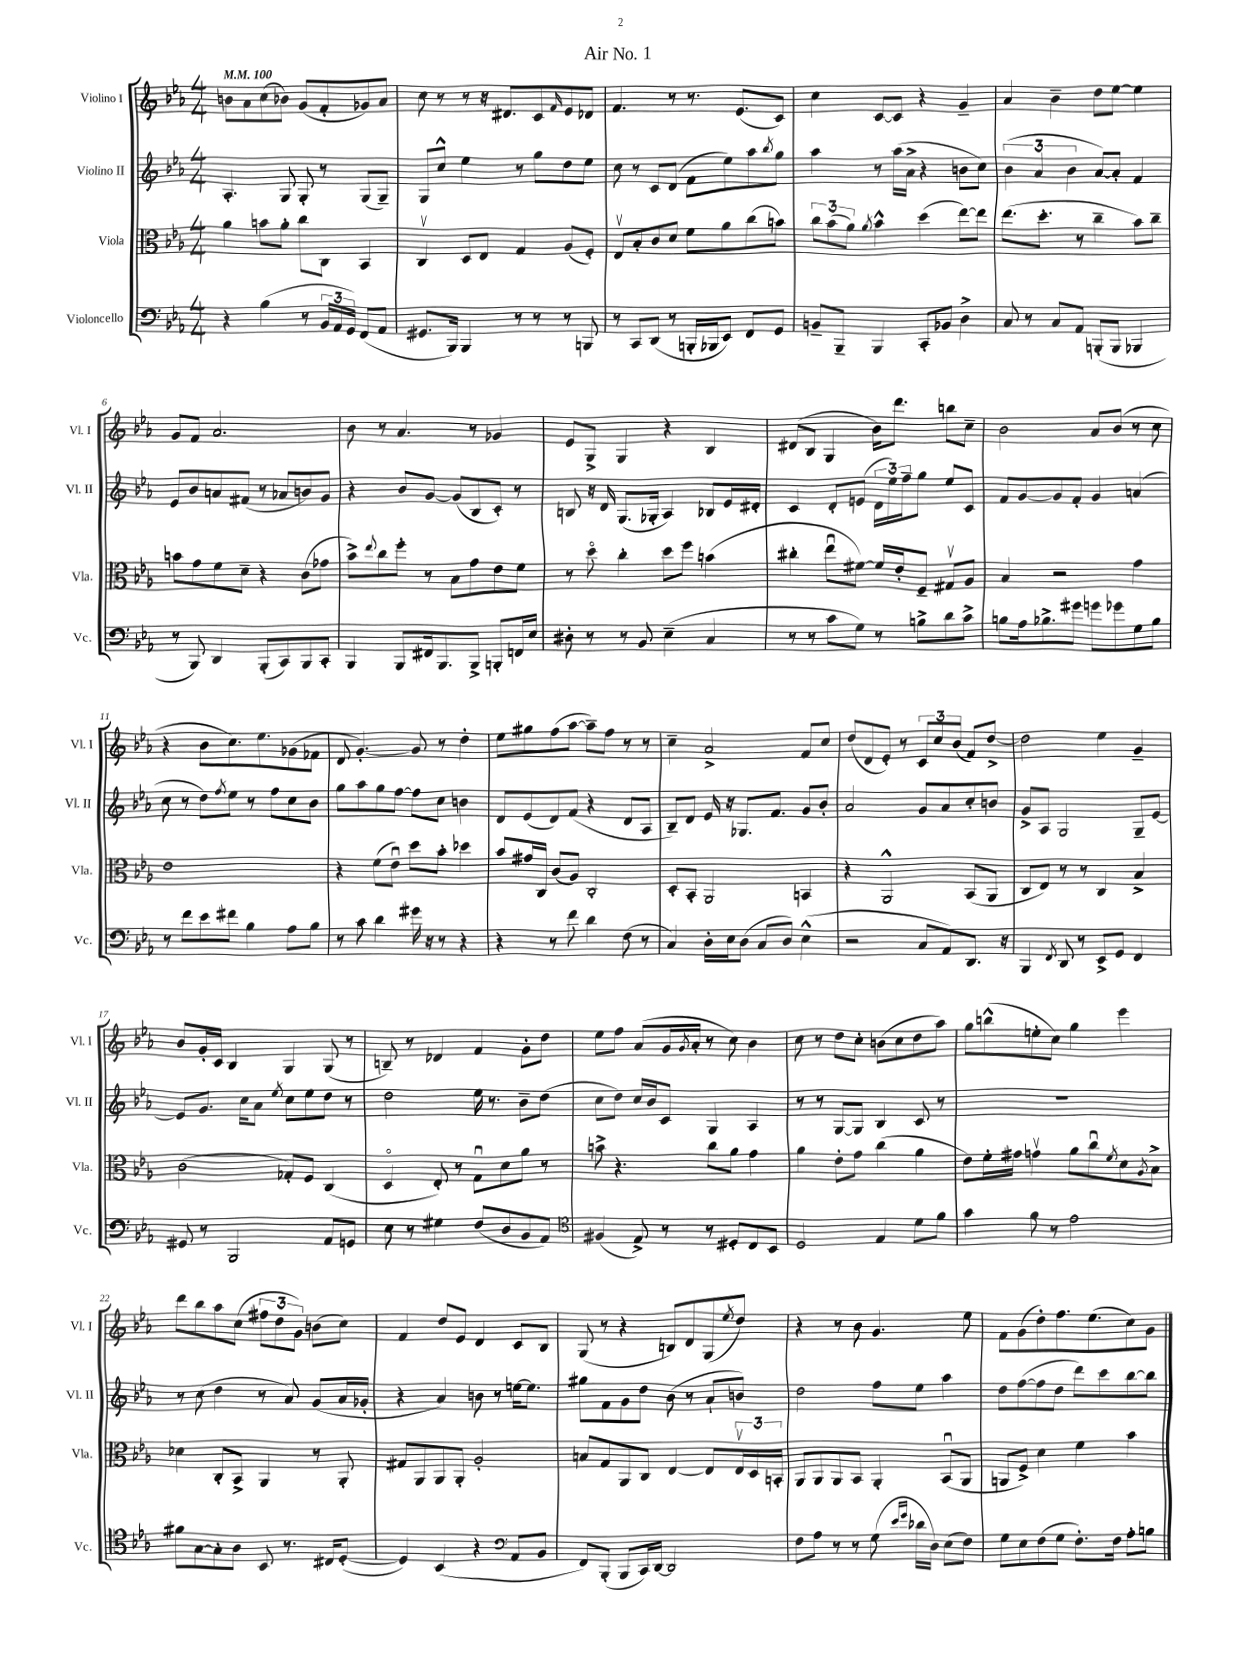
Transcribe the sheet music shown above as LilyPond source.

\header { title = "Air No. 1" }
<<
\new StaffGroup <<
\new Staff = "s0" \with { instrumentName = "Violino I" shortInstrumentName = "Vl. I" } {
    \clef treble \key ees \major \numericTimeSignature \time 4/4 \tempo 4 = 100
    b'8 aes'8 c''8( bes'8) g'8( f'8-. ges'8) aes'8 |
    c''8 r8 r8 r16 dis'8. c'8 \grace { f'16 } ees'8 des'8 |
    f'4. r8 r8. ees'8.( c'8) |
    c''4 c'8~ c'8 r4 g'4-- |
    aes'4 bes'4-- d''8 ees''8~ ees''4 |
    g'8 f'8 aes'2. |
    bes'8 r8 aes'4. r8 ges'4 |
    ees'8 g8-> g4 r4 bes4 |
    dis'8( bes8 g4 bes'16) d'''8. b''8 c''8-- |
    bes'2 aes'8 bes'8( r8 c''8 |
    r4 bes'8 c''8.) ees''8. ges'8( fes'8 |
    d'8 g'4.~-.) g'8 r8 d''4-. |
    ees''8 gis''8 f''8( aes''8~ aes''8--) f''8 r8 r8 |
    c''4-- aes'2-> f'8 c''8 |
    d''8( d'8 ees'8-.) r8 \tuplet 3/2 { c'8 c''8 bes'8( } f'8) d''8~-> |
    d''2 ees''4 g'4-- |
    bes'8 g'16-. c'16 bes4 g4 g8( r8 |
    b8--) r8 des'4 f'4 g'8-. d''8 |
    ees''8 f''8 aes'8( g'16 \acciaccatura { g'8 } aes'16-. r8 c''8) bes'4 |
    c''8 r8 d''8 c''8-. b'8( c''8 d''8 aes''8) |
    g''8 b''8-^( e''8-. c''8) g''4 ees'''4 |
    d'''8 bes''8 aes''8 c''8( \tuplet 3/2 { fis''8 d''8 g'8) } b'8( c''8) |
    f'4 d''8 ees'8 d'4 c'8 bes8 |
    g8( r8 r4 b8) d'8 g8( \acciaccatura { ees''8 } d''8) |
    r4 r8 bes'8 g'4. ees''8 |
    f'8 g'8( d''8-.) f''8. ees''8.( c''8) g'8 \bar "|." |
}
\new Staff = "s1" \with { instrumentName = "Violino II" shortInstrumentName = "Vl. II" } {
    \clef treble \key ees \major \numericTimeSignature \time 4/4
    aes4.-. g8 g8-. r8 g8( g8--) |
    g8 c''8-^ ees''4 r8 g''8 d''8 ees''8 |
    c''8 r8 c'8 d'8( f'8 ees''8) aes''8 \acciaccatura { bes''8 } g''8 |
    aes''4 r8 aes''16( aes'16-> r4 b'8 c''8) |
    \tuplet 3/2 { bes'4( aes'4 bes'4 } aes'8~) aes'8-. f'4 |
    ees'8 bes'8 a'8 fis'8( r8 aes'8 b'8) g'8 |
    r4 bes'8 g'8~ g'8( bes8 c'8-.) r8 |
    b8 r16 d'16 g8.( ges16-. aes4) bes8 ees'16 dis'16-. |
    c'4 d'8-. e'8( \tuplet 3/2 { d'16 ees''16) f''16-- } g''8 ees''8 c'8 |
    f'8 g'8~ g'8 f'8-. g'4 a'4( |
    c''8 r8 d''8) \acciaccatura { f''8 } ees''8 r8 f''8 c''8 bes'8 |
    g''8 aes''8 g''8 f''8~ f''8 c''8 b'4 |
    d'8 ees'8( d'8) f'8( r4 d'8 aes8 |
    bes8--) d'8 ees'16 r16 ges8. f'8. g'8 bes'8-. |
    aes'2 g'8 aes'8 c''8-. b'8 |
    g'8-> aes8 g2 g8-- ees'8~ |
    ees'8 g'8. c''16 aes'8 \acciaccatura { ees''8 } c''8 ees''8 d''8 r8 |
    d''2 ees''16 r8. bes'8-- d''8( |
    c''8 d''8) c''16 bes'16 c'8 g4 aes4 |
    r8 r8 g8~ g8 bes4 c'8 r8 |
    r1 |
    r8 c''8( d''4 r8 aes'8) g'8( aes'16 ges'16-. |
    r4 aes'4) b'8 r8 e''16~ e''8. |
    gis''8 f'8 g'8 d''8 bes'8( r8 aes'8-! b'8) |
    d''2 f''8 ees''8 aes''4 |
    d''8 f''8~( f''8 d''8 d'''8) c'''8 bes''8~ bes''8 \bar "|." |
}
\new Staff = "s2" \with { instrumentName = "Viola" shortInstrumentName = "Vla." } {
    \clef alto \key ees \major \numericTimeSignature \time 4/4
    aes'4 b'8 aes'8-. c''8 c8 bes,4 |
    c4\upbow d8 ees8 g4 aes8( f8-.) |
    ees8\upbow bes8-. c'8 d'8 f'8 aes'8 c''8( b'8) |
    \tuplet 3/2 { c''8 bes'8( aes'8) } \acciaccatura { aes'8 } bes'4-^ d''4( ees''8~) ees''8 |
    ees''8.( d''8.-. r8 c''4-- bes'8) c''8-- |
    b'8 g'8 f'8 d'8-- r4 c'8( ges'8 |
    bes'8->) \appoggiatura { ees''8 } c''8 f''8-. r8 bes8 g'8 ees'8 f'8 |
    r8 d''8\flageolet c''4-. d''8 f''8 b'4( |
    cis''4-. ees''8\downbow fis'8~) fis'16 ees'16-. f8-- gis8\upbow aes8 |
    bes4 r2 g'4 |
    ees'1 |
    r4 f'8( ees'8\downbow) d''8 bes'8-. des''4 |
    bes'8 gis'16 c16 c'8( aes8) c2-. |
    d8-. bes,8-. aes,2 b,4 |
    r4 aes,2-^ bes,8( aes,8 |
    c8 ees8) r8 r8 c4 bes4-> |
    c'2( ges8-.) f8 c4( |
    d4\flageolet ees8-.) r8 g8\downbow d'8 aes'8 r8 |
    b'8-> r4. c''8 aes'8 g'4 |
    aes'4 ees'8-. g'8 c''4( aes'4 |
    ees'8) f'16-. gis'16 g'4\upbow aes'8 c''8\downbow \acciaccatura { f'8 } d'8 \acciaccatura { aes8 } bes8-> |
    des'4 c8-. bes,8-> aes,4 r8 aes,8-. |
    gis8 aes,8 aes,8 aes,8-. aes2-. |
    b8 g8 aes,8 c8 ees4~ ees8 \tuplet 3/2 { ees16\upbow d16 b,16-. } |
    aes,8 aes,8 aes,8 bes,8 aes,4-. bes,8\downbow( aes,8 |
    a,8 f8->) d'4 f'4 bes'4 \bar "|." |
}
\new Staff = "s3" \with { instrumentName = "Violoncello" shortInstrumentName = "Vc." } {
    \clef bass \key ees \major \numericTimeSignature \time 4/4
    r4 bes4( r8 \tuplet 3/2 { bes,16 aes,16 g,16) } f,8( aes,8 |
    gis,8. bes,,16) bes,,4 r8 r8 r8 b,,8 |
    r8 c,8 d,8( r8 b,,16-. bes,,16 ees,8) f,8 g,8 |
    b,8-- bes,,8-- bes,,4 c,8-. bes,8 d4-> |
    c8 r8 c8 aes,8 b,,8-.( b,,8 bes,,4 |
    r8 bes,,8) d,4 bes,,8-.( c,8) bes,,8 c,8-. |
    bes,,4 bes,,8 fis,16 bes,,8. bes,,8-> b,,8-. f,16 ees16 |
    dis8-. r8 r8 bes,8 ees4--( c4 |
    r8 r8 c'8 g8) r8 b8-> d'8 c'8-> |
    b8 aes16 bes8.-> gis'8 g'8 ges'8 g8 bes8 |
    r8 f'8 ees'8 fis'8 bes4 aes8 bes8 |
    r8 c'8 d'4 gis'16 r16 r8 r4 |
    r4 r8 f'8 d'4 f8( r8 |
    c4) d16-. ees16 d8( c8 d8) ees4-^( |
    r2 c8 aes,8) d,8. r16 |
    bes,,4 \acciaccatura { f,8 } d,8 r8 ees,8-> g,8 f,4 |
    gis,8 r8 bes,,2 aes,8 g,8 |
    ees8 r8 gis4 f8( d8 bes,8 aes,8) |
    \clef tenor fis4( ees8->) r8 r8 dis8-. c8 bes,8 |
    d2 ees4 d'8 f'8 |
    g'4 f'8 r8 ees'2 |
    fis'8 g8~ g8-. aes8 bes,8 r8. cis16 d8~-.( |
    d4) bes,4( r4 \clef bass aes,8 bes,8 |
    f,8) bes,,8-.( bes,,8 c,16) d,16~ d,2 |
    f8 aes8 r8 r8 g8( \grace { ees'16 g'16 } des'16 d16) ees8( f8) |
    g8 ees8 f8( g8 f8.-.) f16 aes8-. b8 \bar "|." |
}
>>
>>
